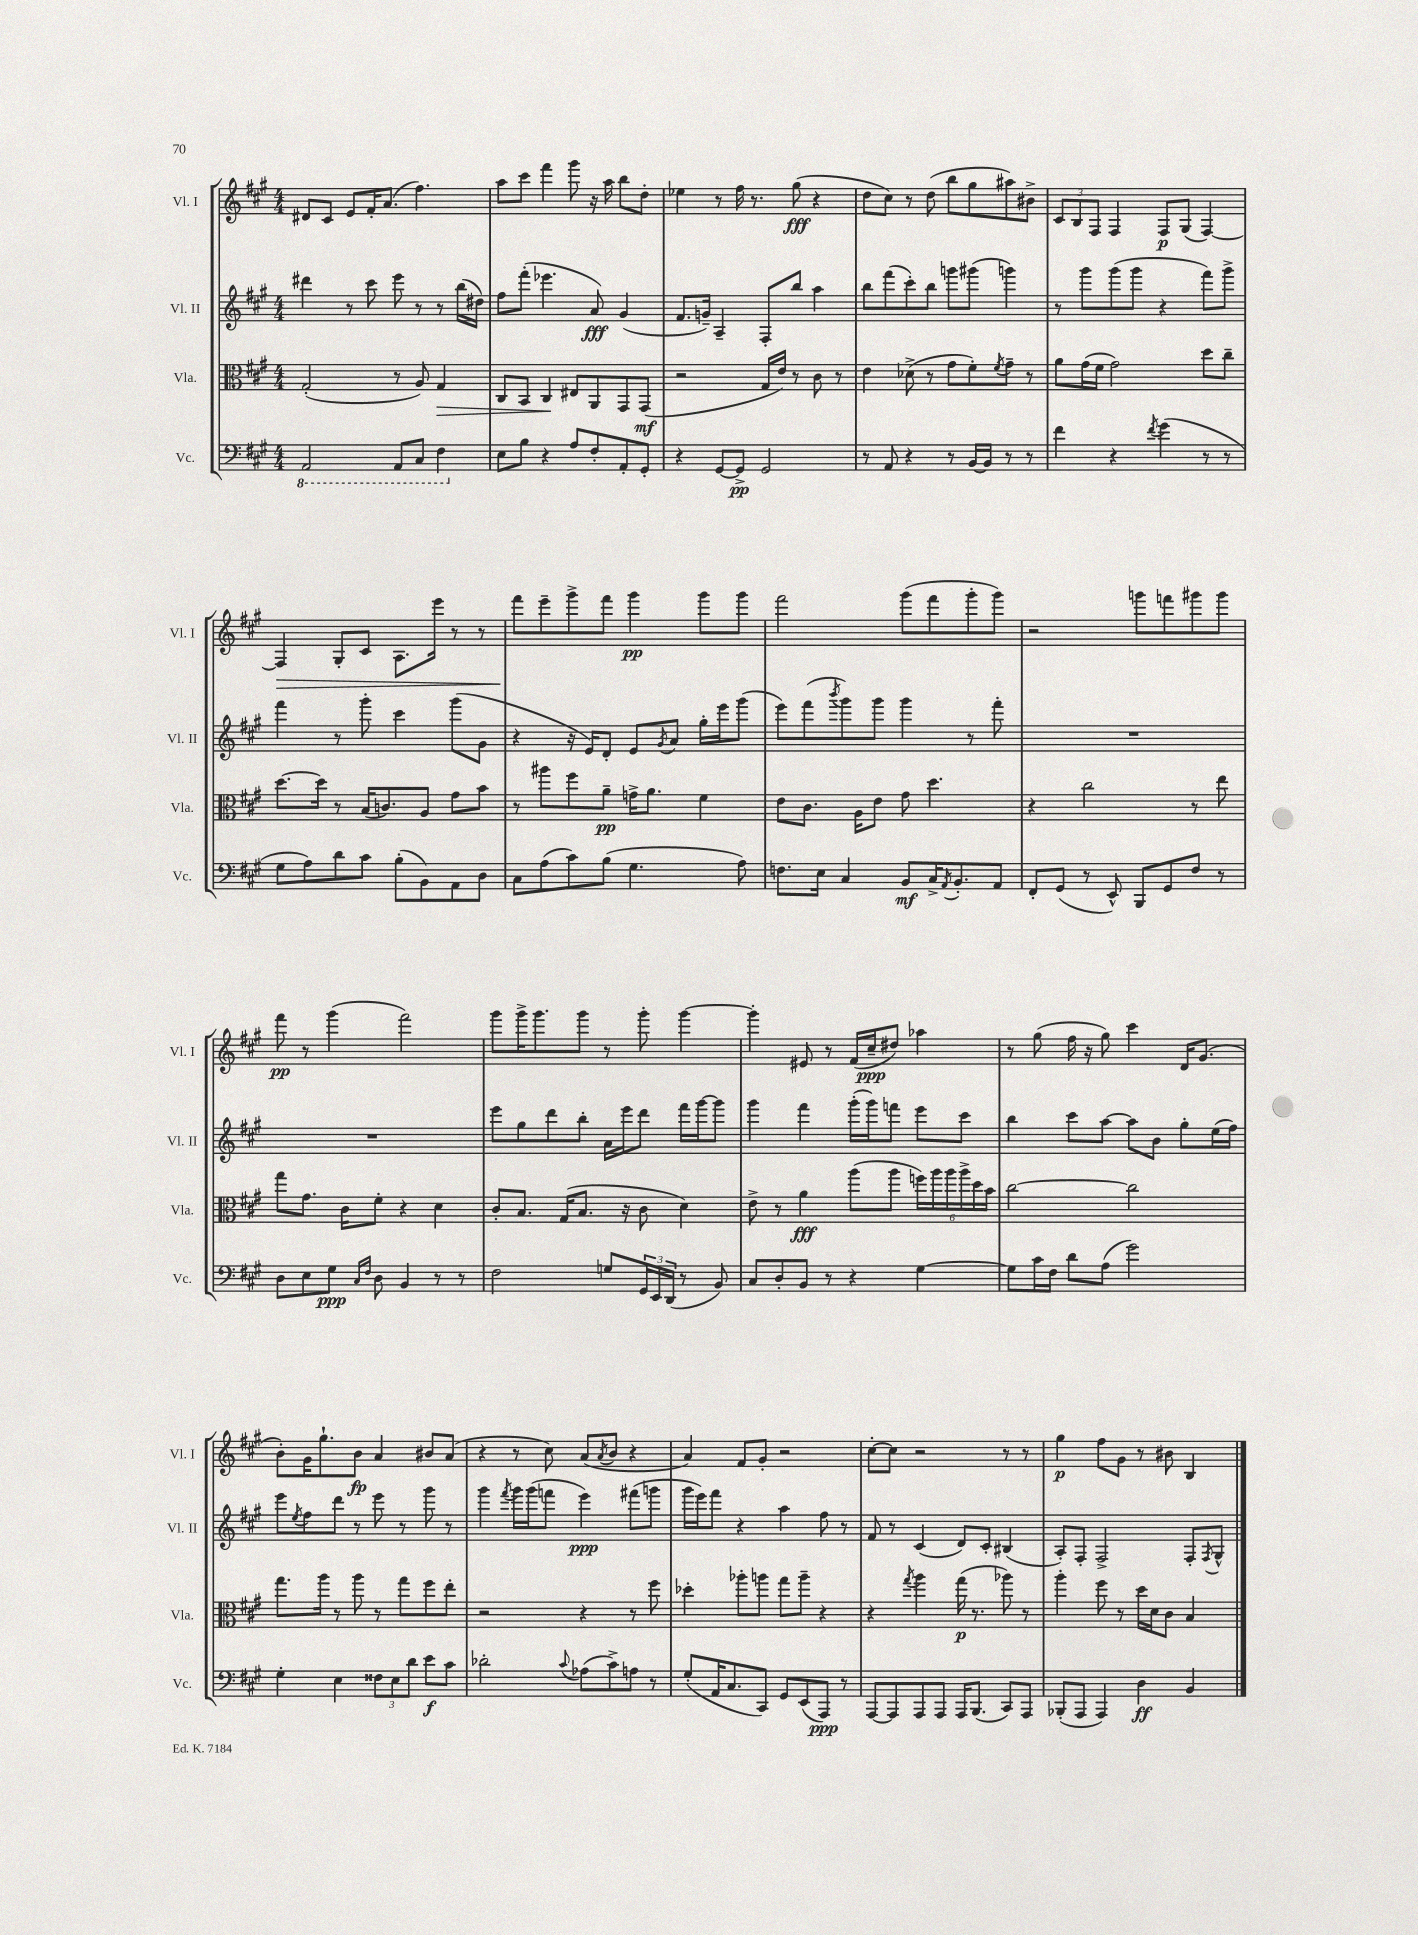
<<
\new StaffGroup <<
\new Staff = "s0" \with { instrumentName = "Vl. I" shortInstrumentName = "Vl. I" } {
    \clef treble \key a \major \numericTimeSignature \time 4/4
    dis'8 cis'8 e'8 fis'16-. a'8.( fis''4.) |
    a''8 cis'''8 fis'''4 gis'''8 r16 a''16 b''8 d''8-. |
    ees''4 r8 fis''16 r8. gis''8\fff( r4 |
    d''8 cis''8) r8 d''8( b''8 gis''8 ais''8) bis'8-> |
    \tuplet 3/2 { cis'8 b8 fis8 } fis4 fis8\p gis8( fis4~) |
    fis4\> gis8-. cis'8 a8. e'''16 r8 r8 |
    fis'''8\! e'''8-- gis'''8-> fis'''8 gis'''4\pp gis'''8 gis'''8 |
    fis'''2 gis'''8( fis'''8 gis'''8-. gis'''8) |
    r2 g'''8 f'''8 gis'''8 gis'''8 |
    fis'''8\pp r8 gis'''4( fis'''2) |
    gis'''8 gis'''16-> gis'''8. gis'''8 r8 gis'''8-. gis'''4~ |
    gis'''4-. eis'8 r8 fis'16( cis''16--\ppp dis''8) aes''4 |
    r8 gis''8( fis''16 r16 gis''8) cis'''4 d'16 gis'8.( |
    b'8-.) gis'16 gis''8.-! b'8\fp a'4 bis'8 a'8( |
    r4 r8 cis''8) a'8( \acciaccatura { a'8 } b'8 r4 |
    a'4) fis'8 gis'8-. r2 |
    cis''8~-. cis''8 r2 r8 r8 |
    gis''4\p fis''8 gis'8 r8 bis'8 b4 \bar "|." |
}
\new Staff = "s1" \with { instrumentName = "Vl. II" shortInstrumentName = "Vl. II" } {
    \clef treble \key a \major \numericTimeSignature \time 4/4
    dis'''4 r8 cis'''8 e'''8 r8 r8 b''16( dis''16) |
    fis''8 fis'''8-.( ees'''4. a'8\fff) gis'4( |
    fis'8. g'16--) a4-- fis8-. b''8 a''4 |
    b''8 fis'''8( cis'''8-.) b''8 g'''8 gis'''8( g'''4) |
    r8 gis'''8 gis'''8( gis'''8 r4 fis'''8) gis'''8-> |
    fis'''4 r8 gis'''8-. cis'''4 gis'''8( gis'8 |
    r4 r16 e'16) d'8-. e'8 \acciaccatura { gis'8 } a'8 gis''16-. e'''16 gis'''8( |
    e'''8) fis'''8( \acciaccatura { b'''8 } gis'''8) gis'''8 gis'''4 r8 fis'''8-. |
    R1 |
    R1 |
    e'''8 gis''8 d'''8 b''8-. a'16 e'''16 d'''8 fis'''16 gis'''16~ gis'''8 |
    gis'''4 fis'''4 gis'''16-.( gis'''16) f'''8 e'''8 cis'''8 |
    b''4 cis'''8 a''8~ a''8 b'8 gis''8-. e''16( fis''16) |
    e'''8 \acciaccatura { e''8 } fis''8 d'''8 r8 e'''8 r8 gis'''8 r8 |
    gis'''4 \acciaccatura { fis'''8 } gis'''16 gis'''16( f'''8 e'''4\ppp) fis'''8( g'''8 |
    gis'''16 e'''16) fis'''8 r4 a''4 fis''8 r8 |
    fis'8 r8 cis'4( d'8) cis'8-. bis4( |
    a8-.) fis8-. fis2-> fis8-. \acciaccatura { fis8 } gis8-^ \bar "|." |
}
\new Staff = "s2" \with { instrumentName = "Vla." shortInstrumentName = "Vla." } {
    \clef alto \key a \major \numericTimeSignature \time 4/4
    gis2-.( r8 a8) gis4\> |
    cis8 b,8 cis4\! eis8 a,8 gis,8 gis,8\mf( |
    r2 gis16 e'16) r8 cis'8 r8 |
    e'4 des'8->( r8 gis'8 fis'8-.) \acciaccatura { fis'8 } gis'8-- r8 |
    a'8 gis'16( fis'16 gis'2) d''8 cis''8-- |
    d''8.~ d''16 r8 b16( c'8.) a8 gis'8 b'8 |
    r8 ais''8 fis''8 a'8--\pp g'16-> a'8. fis'4 |
    e'8 cis'8. a16 e'8 gis'8 d''4. |
    r4 cis''2 r8 e''8 |
    gis''8 gis'8. cis'16 fis'8-. r4 d'4 |
    cis'8-. b8. gis16( b8. r16 cis'8 d'4) |
    e'8-> r8 a'4\fff a''8( a''8 \tuplet 6/4 { f''16) a''16 a''16 a''16-> d''16 b'16 } |
    cis''2~ cis''2 |
    gis''8. a''16 r8 a''8 r8 gis''8 fis''8 e''8-. |
    r2 r4 r8 fis''8 |
    des''4-. aes''8-. a''8 gis''8 a''8-- r4 |
    r4 \acciaccatura { gis''8 } a''4 gis''16\p( r8. aes''8) r8 |
    a''4-. fis''8 r8 d''16 d'16 cis'8 b4 \bar "|." |
}
\new Staff = "s3" \with { instrumentName = "Vc." shortInstrumentName = "Vc." } {
    \clef bass \key a \major \numericTimeSignature \time 4/4
    \ottava #-1 a,,2 a,,8 cis,8 fis,4 \ottava #0 |
    e8 b8 r4 a8 fis8-. a,8-. gis,8-. |
    r4 gis,8~ gis,8->\pp gis,2 |
    r8 a,8 r4 r8 b,16~ b,16 r8 r8 |
    fis'4 r4 \acciaccatura { fis'8 } gis'4( r8 r8 |
    gis8 a8) d'8 cis'8 b8-.( b,8) a,8 d8 |
    cis8 a8( cis'8) b8( gis4. a8) |
    f8. e16 cis4 b,8\mf cis16-> \acciaccatura { a,8 } b,8.-. a,8 |
    fis,8-. gis,8( r8 e,8-^) b,,8 gis,8 fis8 r8 |
    d8 e8 gis8\ppp \grace { cis16 fis16 } d8 b,4 r8 r8 |
    fis2 g8 \tuplet 3/2 { gis,16 e,16 d,16( } r8 b,8) |
    cis8 d8-. b,8 r8 r4 gis4~ |
    gis8 cis'16 fis16 d'8 a8( gis'2) |
    gis4-. e4 \tuplet 3/2 { fisis8 e8 d'8 } e'8\f cis'8 |
    des'2-. \appoggiatura { cis'8 } aes8( cis'8->) a8 r8 |
    gis8-.( a,16 cis8. cis,8) gis,8 e,8( a,,8\ppp) r8 |
    a,,8~ a,,8 a,,8 a,,8 a,,16 b,,8.( cis,8) a,,8 |
    bes,,8-.( a,,8 a,,4) d4\ff b,4 \bar "|." |
}
>>
>>
\layout { \context { \Score \remove "Bar_number_engraver" } }
